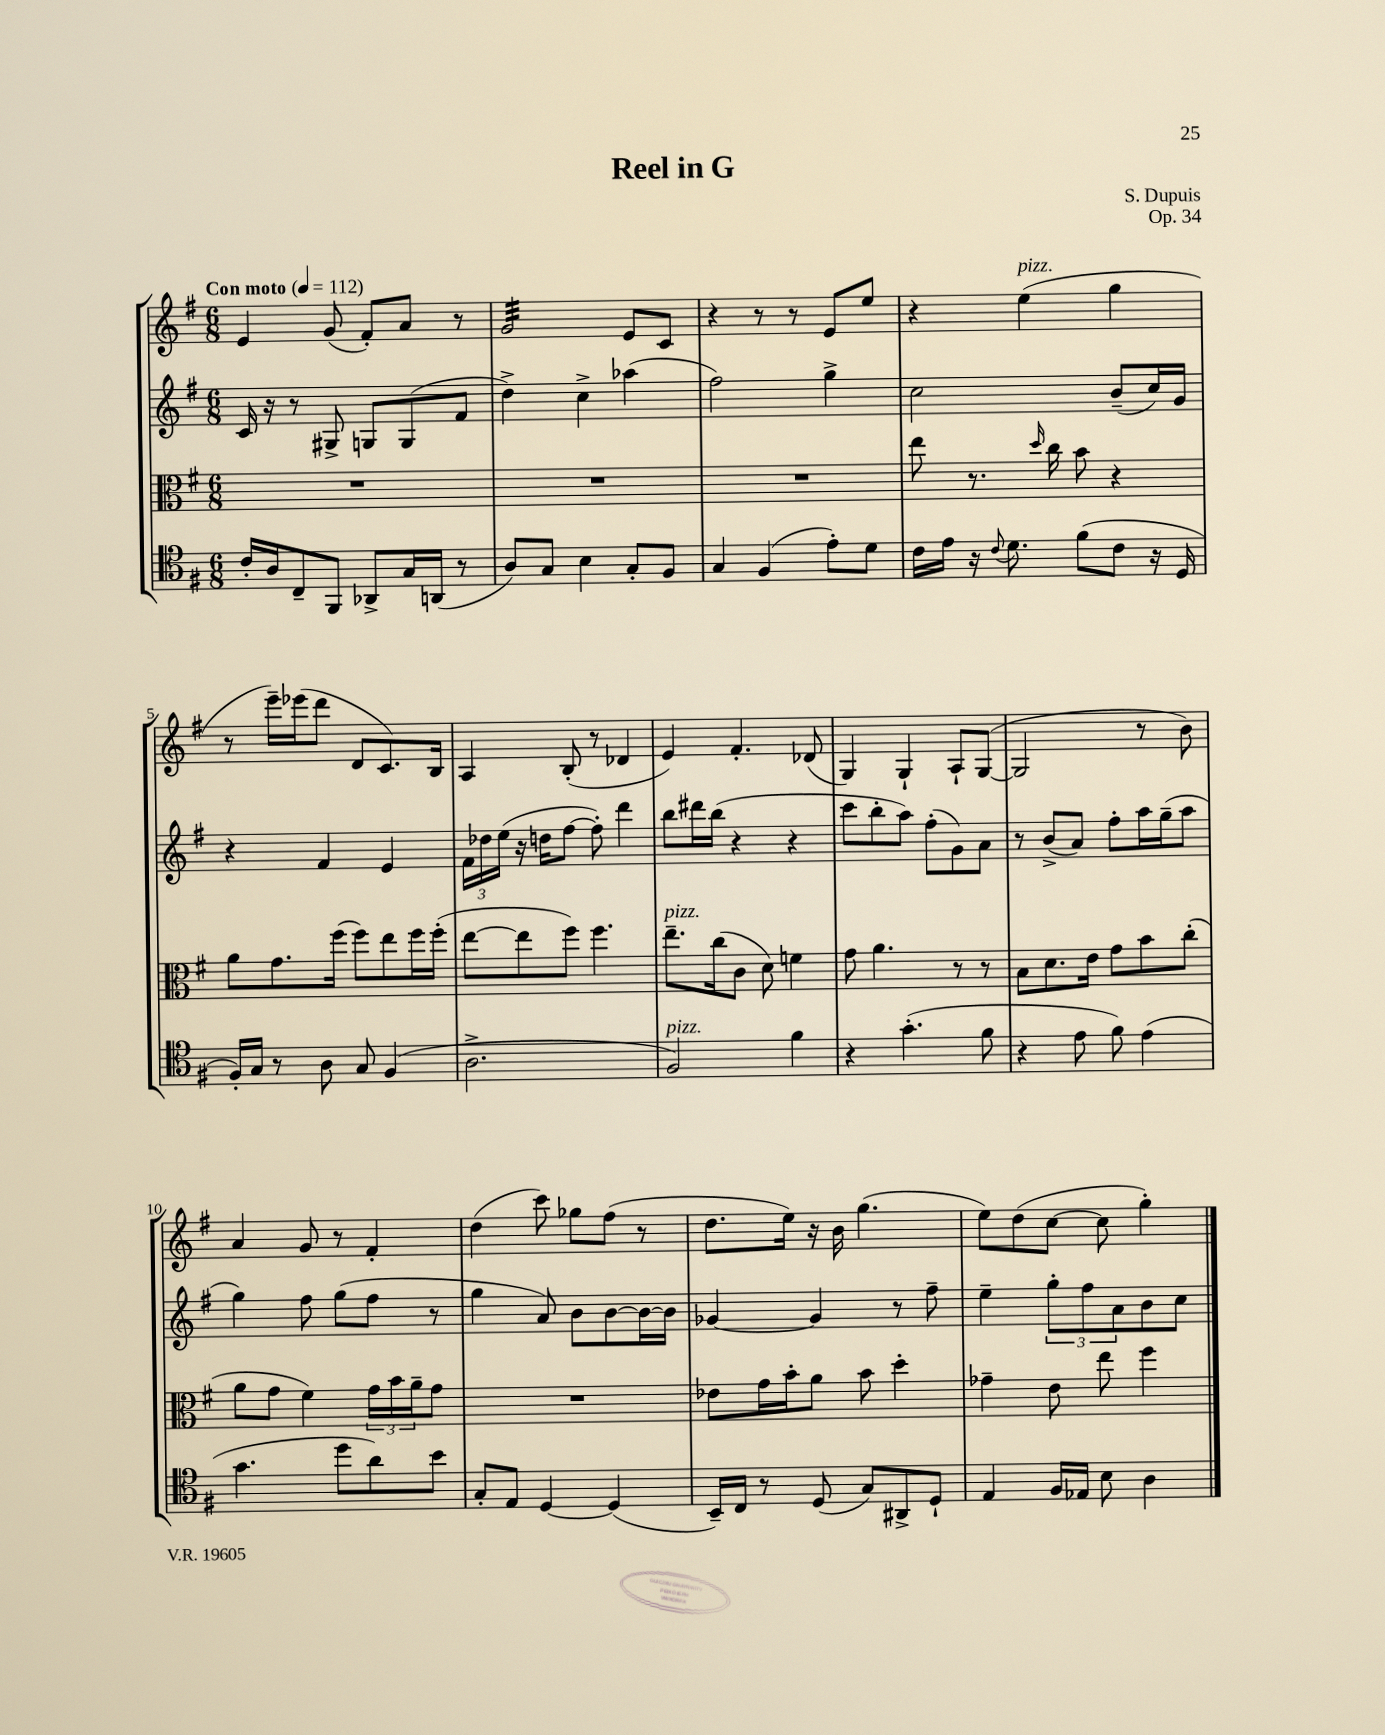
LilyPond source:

\header { title = "Reel in G" composer = "S. Dupuis" opus = "Op. 34" }
<<
\new StaffGroup <<
\new Staff = "s0" {
    \clef treble \key g \major \numericTimeSignature \time 6/8 \tempo "Con moto" 4 = 112
    e'4 g'8( fis'8-.) a'8 r8 |
    g'2:32 e'8 c'8 |
    r4 r8 r8 e'8 e''8 |
    r4 e''4^\markup { \italic "pizz." }( g''4 |
    r8 e'''16--) ees'''16( d'''8 d'8 c'8.) b16 |
    a4 b8-.( r8 des'4 |
    e'4) fis'4.-. des'8( |
    g4) g4-! a8-! g8~( |
    g2 r8 b'8) |
    a'4 g'8 r8 fis'4-. |
    d''4( c'''8) ges''8 fis''8( r8 |
    d''8. e''16) r16 b'16 g''4.( |
    e''8) d''8( c''8~ c''8 g''4-.) \bar "|." |
}
\new Staff = "s1" {
    \clef treble \key g \major \numericTimeSignature \time 6/8
    c'16 r16 r8 gis8-> g8 g8( fis'8 |
    d''4->) c''4-> aes''4( |
    fis''2) g''4-> |
    c''2 b'8--( c''16) g'16 |
    r4 fis'4 e'4 |
    \tuplet 3/2 { fis'16 des''16 e''16( } r16 d''16 fis''8~ fis''8-.) d'''4 |
    b''8 dis'''16 b''16( r4 r4 |
    c'''8 b''8-. a''8) fis''8-.( g'8) a'8 |
    r8 b'8->( a'8) fis''8-. a''16 g''16--( a''8 |
    g''4) fis''8 g''8( fis''8 r8 |
    g''4 a'8) b'8 b'8~ b'16~ b'16 |
    ges'4~ ges'4 r8 fis''8-- |
    e''4-- \tuplet 3/2 { g''8-. fis''8 a'8 } b'8 c''8 \bar "|." |
}
\new Staff = "s2" {
    \clef alto \key g \major \numericTimeSignature \time 6/8
    R2. |
    R2. |
    R2. |
    e''8 r8. \grace { d''16 } c''16 b'8 r4 |
    a'8 g'8. fis''16( fis''8) e''8 fis''16 fis''16-.( |
    e''8~ e''8 fis''8) fis''4. |
    e''8.--^\markup { \italic "pizz." } c''16( c'8 d'8) f'4 |
    g'8 a'4. r8 r8 |
    b8 d'8. e'16 g'8 b'8 c''8-.( |
    a'8 g'8 fis'4) \tuplet 3/2 { g'16 b'16 a'16-- } g'8 |
    R2. |
    ees'8 g'16 b'16-. a'8 b'8 d''4-. |
    ges'4-- e'8 e''8 fis''4 \bar "|." |
}
\new Staff = "s3" {
    \clef tenor \key g \major \numericTimeSignature \time 6/8
    c'16-. a16 c8-- fis,8 aes,8-> g16 a,16( r8 |
    a8) g8 b4 g8-. fis8 |
    g4 fis4( e'8-.) d'8 |
    c'16 e'16 r16 \appoggiatura { c'8 } d'8. fis'8( c'8 r16 d16 |
    fis16-.) g16 r8 a8 g8 fis4( |
    a2.-> |
    fis2^\markup { \italic "pizz." }) fis'4 |
    r4 g'4.-.( fis'8 |
    r4 e'8 fis'8) e'4( |
    g'4. d''8 a'8) b'8 |
    g8-. e8 d4~ d4( |
    b,16--) c16 r8 d8( g8) ais,8-> d8-! |
    e4 fis16 ees16 b8 a4 \bar "|." |
}
>>
>>
